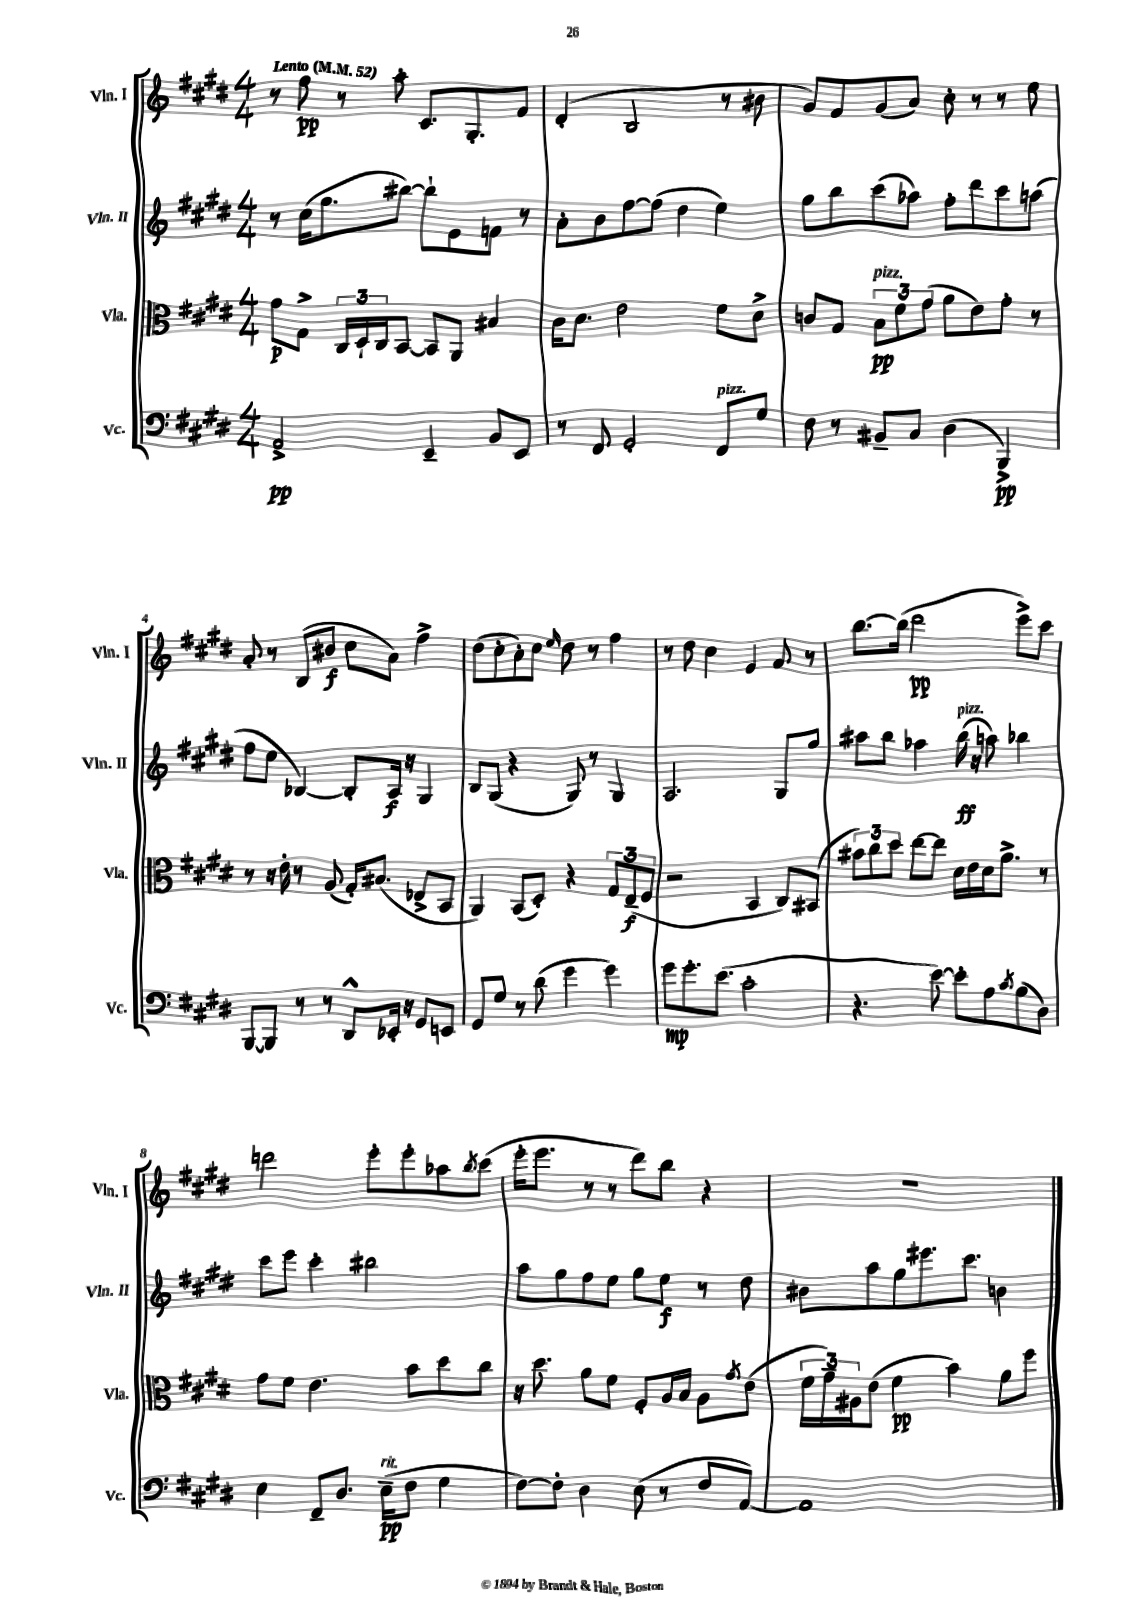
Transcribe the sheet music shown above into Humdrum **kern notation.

**kern	**kern	**kern	**kern
*staff4	*staff3	*staff2	*staff1
*clefF4	*clefC3	*clefG2	*clefG2
*k[f#c#g#d#]	*k[f#c#g#d#]	*k[f#c#g#d#]	*k[f#c#g#d#]
*M4/4	*M4/4	*M4/4	*M4/4
*MM52	*MM52	*MM52	*MM52
2AA^	8g#	8r	8r
.	8G#^	(16cc#	8ff#
.	.	8.gg#	.
.	24C#	.	8r
.	24D#`	.	.
.	24C#	.	.
.	[8BB	[8bb#)	8aa'
4EE~	8BB]	8bb#`]	8.c#
.	8AA	8e	.
.	.	.	8.G#'
8BB	4B#	8f	.
8EE	.	8r	8f#
=	=	=	=
8r	16c#	8a'	(4d#'
.	8.d#	.	.
8FF#	.	8b	.
2GG#'	2e	[8ff#	2B
.	.	(8ff#]	.
.	.	4dd#	.
8FF#	8f#	4ee)	8r
8G#	8d#^	.	8b#
=	=	=	=
8F#	8c	8gg#	8g#)
8r	8G#	8bb	8f#
8BB#~	12B	(8ccc#	(8g#
.	12f#	.	.
8C#	.	8aa-)	8a)
.	(12g#	.	.
(4D#	8a	8ff#'	8cc#'
.	8e)	8ddd#	8r
4BBB^)	8g#'	8ccc#	8r
.	8r	(8aa	8ee
=	=	=	=
[8BBB	8r	8ff#	8a'
8BBB]	16r	8ee	8r
.	16e'	.	.
8r	8r	[4B-)	(8B
8r	(8A	.	8b#
8DD#^^	16G#')	8B-']	8cc#
.	(8.B#	.	.
16EE-'	.	16A	8a)
16r	.	16r	.
8GG#	8E-^	4G#	4ff#^
8EE	8BB	.	.
=	=	=	=
8GG#	4AA)	8B	(8dd#
8G#	.	(8G#	8cc#'
8r	(8BB	4r	8a')
(8d#	8D#')	.	8cc#
.	.	.	16qqee
4g#	4r	8G#)	8dd#
.	.	8r	8r
4g#)	12G#	4G#	4ff#
.	(12E~	.	.
.	12F#	.	.
=	=	=	=
8g#	2r	2.A	8r
8.g#'	.	.	8dd#
.	.	.	4cc#
(8.e	.	.	.
2c#'	4BB	.	4e
.	8C#)	8G#	8f#
.	(8BB#	8gg#	8r
=	=	=	=
4.r	12b#)	8aa#	[8.bb
.	12cc#	.	.
.	.	8bb	.
.	12dd#	.	.
.	.	.	(16bb]
.	[8ee	4aa-	2ddd#
[8e)	8ee]	.	.
8e']	16d#	(16bb	.
.	16e	16r	.
8A	16d#	8aa)	.
.	8.a^	.	.
8qc#	.	.	.
(8B	.	4bb-	8eee^)
8D#)	8r	.	8ccc#
=	=	=	=
4E	8g#	8ccc#	2ddd
.	8f#	8eee	.
8FF#~	4.e	4ccc#'	.
8.D#	.	.	.
.	.	2bb#	8eee'
(16E~	.	.	.
8F#	8b	.	8eee'
4G#	8dd#	.	8aa-
.	.	.	8qbb
.	8cc#	.	(8ccc#
=	=	=	=
[8F#)	16r	8aa	16eee'
.	8.dd#	.	8.eee
8F#']	.	8gg#	.
4D#	8a	8ff#	8r
.	8f#	8ee	8r
(8E	8F#'	8gg#	8ddd#)
8r	16A	8ee	8bb
.	16B	.	.
8F#	8A	8r	4r
.	8qg#	.	.
[8AA)	(8e	8dd#	.
=	=	=	=
1AA]	24f#	8b#	1r
.	24g#~)	.	.
.	24A#	.	.
.	(8e	8aa	.
.	4f#	8gg#	.
.	.	8.eee#	.
.	4b)	.	.
.	.	8.ccc#	.
.	8a	4b	.
.	8ff#	.	.
==	==	==	==
*-	*-	*-	*-
